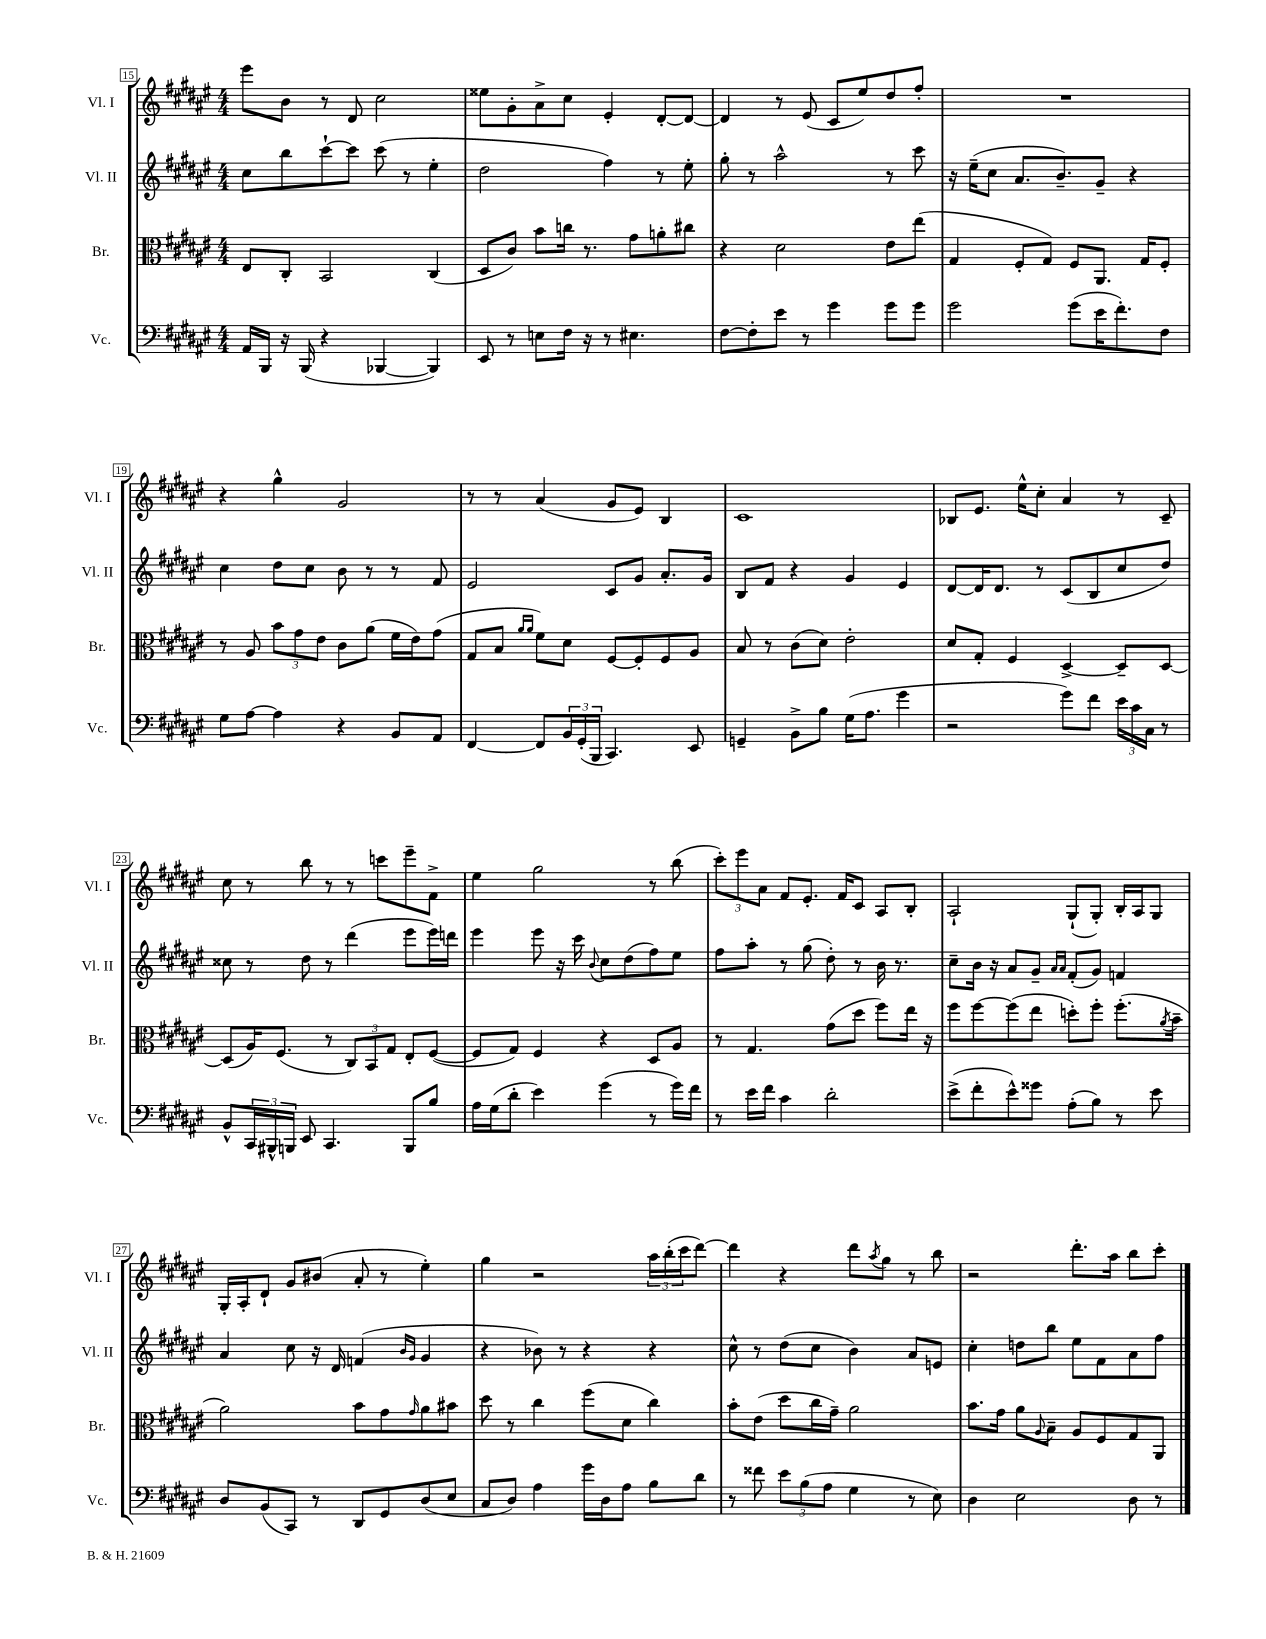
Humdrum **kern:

**kern	**kern	**kern	**kern
*staff4	*staff3	*staff2	*staff1
*clefF4	*clefC3	*clefG2	*clefG2
*k[f#c#g#d#a#e#]	*k[f#c#g#d#a#e#]	*k[f#c#g#d#a#e#]	*k[f#c#g#d#a#e#]
*M4/4	*M4/4	*M4/4	*M4/4
16AA#	8E#	8cc#	8eee#
16BBB	.	.	.
16r	8C#'	8bb	8b
(16BBB	.	.	.
4r	2BB	[8ccc#`	8r
.	.	8ccc#]	8d#
[4BBB-	.	(8ccc#	2cc#
.	.	8r	.
4BBB-])	(4C#	4ee#'	.
=	=	=	=
8EE#	8D#	2dd#	8ee##
8r	8c#)	.	8g#'
8E	8b	.	8a#^
16F#	16cc	.	8cc#
16r	8.r	.	.
8r	.	4ff#)	4e#'
4.E#	8g#	.	.
.	8a'	8r	[8d#'
.	8cc#	8ee#'	8d#_
=	=	=	=
[8F#	4r	8gg#'	4d#]
8F#']	.	8r	.
8e#	2d#	2aa#^^	8r
8r	.	.	(8e#
4g#	.	.	8c#
.	.	.	8ee#)
8g#	8e#	8r	8dd#
8g#	(8ee#	8ccc#	8ff#'
=	=	=	=
2g#	4G#	16r	1r
.	.	(16ee#~	.
.	.	8cc#	.
.	8F#'	8.a#	.
.	8G#)	.	.
.	.	8.b~)	.
(8g#	8F#	.	.
16e#	8.AA#	8g#~	.
8.f#')	.	.	.
.	.	4r	.
.	16G#	.	.
8F#	8F#'	.	.
=	=	=	=
8G#	8r	4cc#	4r
[8A#	8A#	.	.
4A#]	12b	8dd#	4gg#^^
.	12g#	.	.
.	.	8cc#	.
.	12e#	.	.
4r	8c#	8b	2g#
.	(8a#	8r	.
8BB	16f#	8r	.
.	16e#)	.	.
8AA#	(8g#	8f#	.
=	=	=	=
[4FF#	8G#	2e#	8r
.	8B	.	8r
.	16qqa#	.	.
.	16qqa#	.	.
8FF#]	8f#)	.	(4a#
24BB	8d#	.	.
(24GG#'	.	.	.
24BBB	.	.	.
4.CC#)	[8F#	8c#	8g#
.	8F#']	8g#	8e#)
.	8F#	8.a#'	4B
8EE#	8A#	.	.
.	.	16g#	.
=	=	=	=
4GG~	8B	8B	1c#
.	8r	8f#	.
8BB^	(8c#	4r	.
8B	8d#)	.	.
(16G#	2e#'	4g#	.
8.A#	.	.	.
4g#	.	4e#	.
=	=	=	=
2r	8d#	[8d#	8B-
.	8G#'	16d#]	8.e#
.	.	8.d#	.
.	4F#	.	.
.	.	.	16ee#^^
.	.	8r	8cc#'
8g#)	[4D#^	(8c#	4a#
8f#	.	8B	.
24e#	8D#~]	8cc#	8r
24c#	.	.	.
24C#	.	.	.
8r	[8D#	8dd#)	8c#~
=	=	=	=
8BB^^	(8D#]	8cc##	8cc#
24CC#	16A#)	8r	8r
24BBB#^^	.	.	.
.	(8.F#	.	.
24BBB	.	.	.
8EE#	.	8dd#	8bb
4.CC#	8r	8r	8r
.	12C#)	(4ddd#	8r
.	12BB	.	.
.	.	.	8ccc
.	12G#	.	.
8BBB	8E#'	8eee#	8eee#~
8B	([8F#	16eee#)	8f#^
.	.	16ddd	.
=	=	=	=
16A#	8F#]	4eee#	4ee#
(16G#	.	.	.
8d#'	8G#)	.	.
4e#)	4F#	8eee#	2gg#
.	.	16r	.
.	.	16ccc#	.
.	.	8qqb	.
(4g#	4r	8cc#	.
.	.	(8dd#	.
8r	8D#	8ff#)	8r
16g#)	8A#	8ee#	(8bb
16f#	.	.	.
=	=	=	=
8r	8r	8ff#	12ccc#')
.	.	.	12eee#
16e#	4.G#	8aa#'	.
.	.	.	12a#
16f#	.	.	.
4c#	.	8r	8f#
.	.	(8gg#	8.e#'
2d#'	(8g#	8dd#')	.
.	.	.	16f#
.	8dd#	8r	8c#
.	8ff#)	16b	8A#
.	.	8.r	.
.	16ee#	.	8B'
.	16r	.	.
=	=	=	=
(8e#^	8ff#	8cc#~	2A#`
8f#'	[8ff#	16b	.
.	.	16r	.
8e#^^)	(8ff#]	8a#	.
8g##	8ee#	8g#~	.
.	.	16qqa#	.
.	.	16qqa#	.
(8A#'	8dd')	(8f#'	(8G#`
8B)	8ff#'	8g#)	8G#')
8r	(8.ff#'	4f	16B'
.	.	.	16A#
8e#	.	.	8G#
.	8qa#	.	.
.	16b~	.	.
=	=	=	=
8D#	2a#)	4a#	16G#'
.	.	.	16A#'
(8BB	.	.	8d#`
8CC#)	.	8cc#	8g#
8r	.	16r	(8b#
.	.	16d#	.
8DD#	8b	(4f	8a#'
8GG#	8g#	.	8r
.	.	16qqb	.
.	16qqg#	16qqg#	.
(8D#	8a#	4g#	4ee#')
8E#	8b#	.	.
=	=	=	=
8C#	8dd#	4r	4gg#
8D#)	8r	.	.
4A#	4cc#	8b-)	2r
.	.	8r	.
16g#	(8ff#	4r	.
16D#	.	.	.
8A#	8d#	.	.
8B	4cc#)	4r	24aa#
.	.	.	(24bb'
.	.	.	24ccc#
8d#	.	.	[8ddd#)
=	=	=	=
8r	8b'	8cc#^^	4ddd#]
8f##	(8e#	8r	.
12e#	8dd#	(8dd#	4r
(12B	.	.	.
.	16cc#	8cc#	.
12A#	.	.	.
.	16g#~)	.	.
4G#	2a#	4b)	8ddd#
.	.	.	8qaa#
.	.	.	8gg#
8r	.	8a#	8r
8E#)	.	8e	8bb
=	=	=	=
4D#	8.b	4cc#'	2r
.	16g#	.	.
2E#	8a#	8dd	.
.	8qqA#	.	.
.	8B~	8bb	.
.	8A#	8ee#	8.ddd#'
.	8F#	8f#	.
.	.	.	16aa#
8D#	8G#	8a#	8bb
8r	8AA#	8ff#	8ccc#'
==	==	==	==
*-	*-	*-	*-
